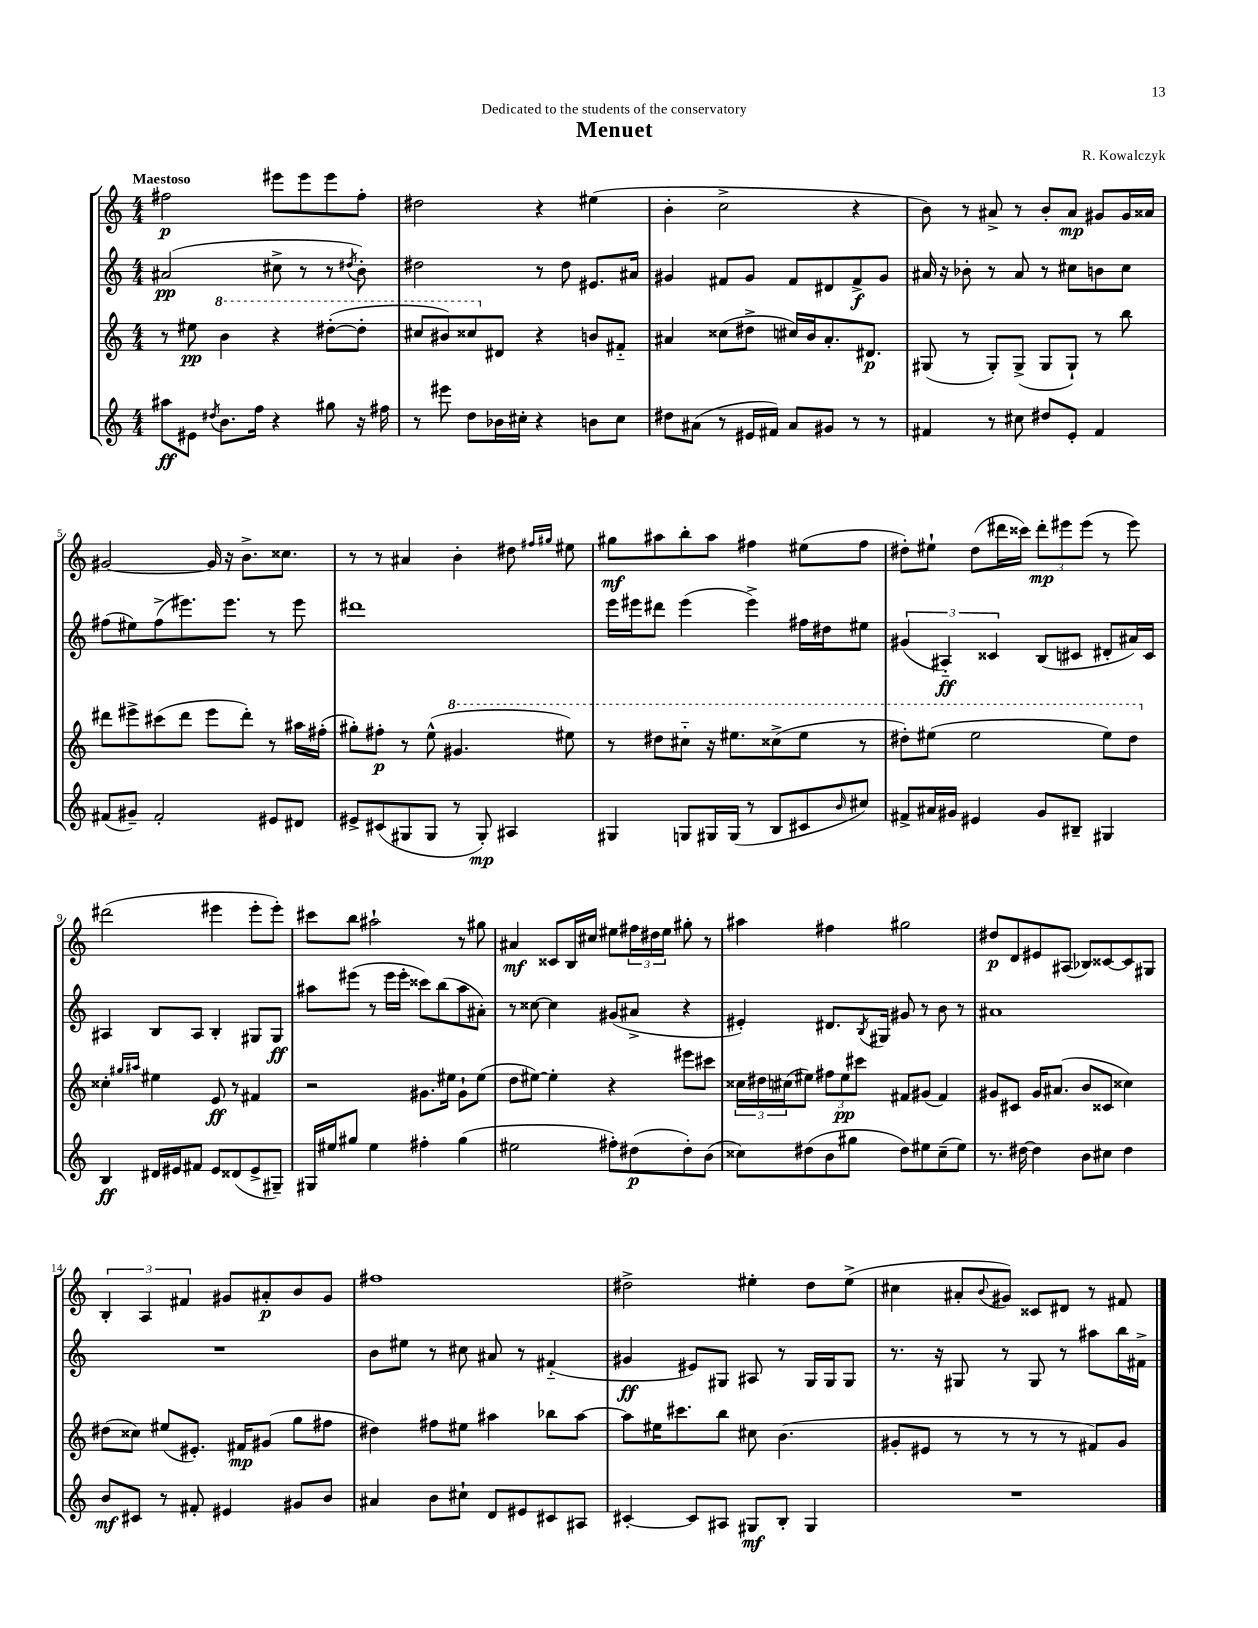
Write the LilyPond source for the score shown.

\header { title = "Menuet" composer = "R. Kowalczyk" dedication = "Dedicated to the students of the conservatory" }
<<
\new StaffGroup <<
\new Staff = "s0" {
    \clef treble \key c \major \numericTimeSignature \time 4/4 \tempo "Maestoso"
    fis''2\p eis'''8 eis'''8 eis'''8 fis''8-. |
    dis''2 r4 eis''4( |
    b'4-. c''2-> r4 |
    b'8) r8 ais'8-> r8 b'8-. ais'8\mp gis'8 gis'16 aisis'16 |
    gis'2~ gis'16 r16 b'8.-> cisis''8. |
    r8 r8 ais'4 b'4-. dis''8 \grace { fis''16 gis''16 } eis''8 |
    gis''8\mf ais''8 b''8-. ais''8 fis''4 eis''8( fis''8 |
    dis''8-.) eis''8-! dis''8( dis'''16 cisis'''16) \tuplet 3/2 { dis'''8-.\mp eis'''8 eis'''8( } r8 eis'''8) |
    dis'''2( eis'''4 eis'''8-. eis'''8-.) |
    cis'''8 b''8 ais''2-! r8 gis''8 |
    ais'4\mf cisis'8 b16 cis''16 eis''8 \tuplet 3/2 { fis''16 dis''16 eis''16 } gis''8-. r8 |
    ais''4 fis''4 gis''2 |
    dis''8\p d'8 eis'8 ais8( bes8) cisis'8~ cisis'8 gis8 |
    \tuplet 3/2 { b4-. a4 fis'4 } gis'8 ais'8-.\p b'8 gis'8 |
    fis''1 |
    dis''2-> eis''4-. dis''8 eis''8->( |
    cis''4 ais'8-. \appoggiatura { b'8 } gis'8) cisis'8 dis'8 r8 fis'8 \bar "|." |
}
\new Staff = "s1" {
    \clef treble \key c \major \numericTimeSignature \time 4/4
    ais'2\pp( cis''8-> r8 r8 \acciaccatura { dis''8 } b'8-.) |
    dis''2 r8 dis''8 eis'8. ais'16 |
    gis'4 fis'8 gis'8 fis'8 dis'8 fis'8->\f gis'8 |
    ais'16 r16 bes'8-. r8 ais'8 r8 cis''8 b'8 cis''8 |
    fis''8( eis''8) fis''8->( eis'''8.) eis'''8. r8 eis'''8 |
    dis'''1 |
    e'''16 eis'''16 dis'''8 eis'''4( eis'''4->) fis''16 dis''16 eis''8 |
    \tuplet 3/2 { gis'4( ais4-_\ff) cisis'4 } b8( cis'8 dis'8-. ais'16) cis'16 |
    ais4 b8 ais8 b4-. gis8 gis8\ff |
    ais''8 eis'''8( r8 eis'''16 eis'''16-. cisis'''8) b''8( ais''8 ais'8-.) |
    r8 cisis''8~ cisis''4 gis'8( ais'8-> r4 |
    eis'4-.) dis'8. \acciaccatura { b8 } gis16 gis'8 r8 b'8 r8 |
    ais'1 |
    R1 |
    b'8 eis''8 r8 cis''8 ais'8 r8 fis'4-_( |
    gis'4\ff eis'8) gis8 ais8 r8 gis16 gis16 gis8 |
    r8. r16 gis8 r8 gis8 r8 ais''8 b''16 fis'16-> \bar "|." |
}
\new Staff = "s2" {
    \clef treble \key c \major \numericTimeSignature \time 4/4
    r8 eis''8\pp \ottava #1 b''4 r4 dis'''8~-.( dis'''8-. |
    cis'''8 bis''8) cisis'''8 \ottava #0 dis'8 r4 b'!8 fis'8-_ |
    ais'4 cisis''8( dis''8-> cis''16) b'16 ais'8.-. dis'8.\p |
    gis8( r8 gis8-.) gis8->( gis8 gis8-!) r8 b''8 |
    dis'''8 eis'''8-> cis'''8( dis'''8 eis'''8 dis'''8-.) r8 ais''16 fis''16-.( |
    gis''8-.) fis''8-.\p r8 e''8-^( \ottava #1 gis''!4. eis'''8) |
    r8 dis'''8 cis'''8-_ r16 eis'''8. cisis'''8->( eis'''8 r8 |
    dis'''8-.) eis'''8( eis'''2 eis'''8) dis'''8 \ottava #0 |
    cisis''4-. \grace { gis''16 ais''16 } eis''4 e'8\ff r8 fis'4 |
    r2 gis'8. eis''16 gis'8-! eis''8( |
    d''8 eis''8~) eis''4-. r4 eis'''8 cis'''8 |
    \tuplet 3/2 { cisis''16 dis''16 cis''16( } eis''8) \tuplet 3/2 { fis''8 eis''8\pp cis'''8 } fis'8 gis'8( fis'4) |
    gis'8 cis'8 gis'16 ais'8.( b'8 cisis'8 cisis''4) |
    dis''8( cisis''8) eis''8( eis'8.-.) fis'16\mp gis'8( g''8 fis''8 |
    dis''4) fis''8 eis''8 ais''4 bes''8 ais''8~ |
    ais''8 eis''16 cis'''8. b''8 cis''8 b'4.( |
    gis'8-. eis'8 r8 r8 r8 r8 fis'8) gis'8 \bar "|." |
}
\new Staff = "s3" {
    \clef treble \key c \major \numericTimeSignature \time 4/4
    ais''8\ff eis'8 \acciaccatura { dis''8 } b'8. f''16 r4 gis''8 r16 fis''16 |
    r8 eis'''8 d''8 bes'16 cis''16-. r4 b'8 cis''8 |
    dis''8 ais'8( r8 eis'16 fis'16) ais'8 gis'8 r8 r8 |
    fis'4 r8 cis''8 dis''8 e'8-. fis'4 |
    fis'8( gis'8--) fis'2-. eis'8 dis'8 |
    eis'8-> cis'8( gis8 gis8 r8 gis8-.\mp) ais4 |
    gis4 g8 gis16 gis16( r8 b8 cis'8 \grace { b'16 } cis''8) |
    fis'8-> ais'16 gis'16 eis'4 gis'8 bis8-- gis4 |
    b4\ff dis'16 eis'16 fis'8 eis'8 disis'8( eis'8-> gis8--) |
    gis16 eis''16 gis''8 eis''4 fis''4-. gis''4( |
    eis''2 fis''8-.) dis''8\p( dis''8-.) b'8( |
    cisis''8) dis''8( b'8 gis''8 dis''8) eis''8 cisis''8--( eis''8) |
    r8. dis''16~ dis''4 b'8 cis''8 dis''4 |
    b'8\mf cis'8 r8 fis'8-. eis'4 gis'8 b'8 |
    ais'4 b'8 cis''8-! d'8 eis'8 cis'8 ais8 |
    cis'4~-. cis'8 ais8 gis8\mf b8-. gis4 |
    R1 \bar "|." |
}
>>
>>
